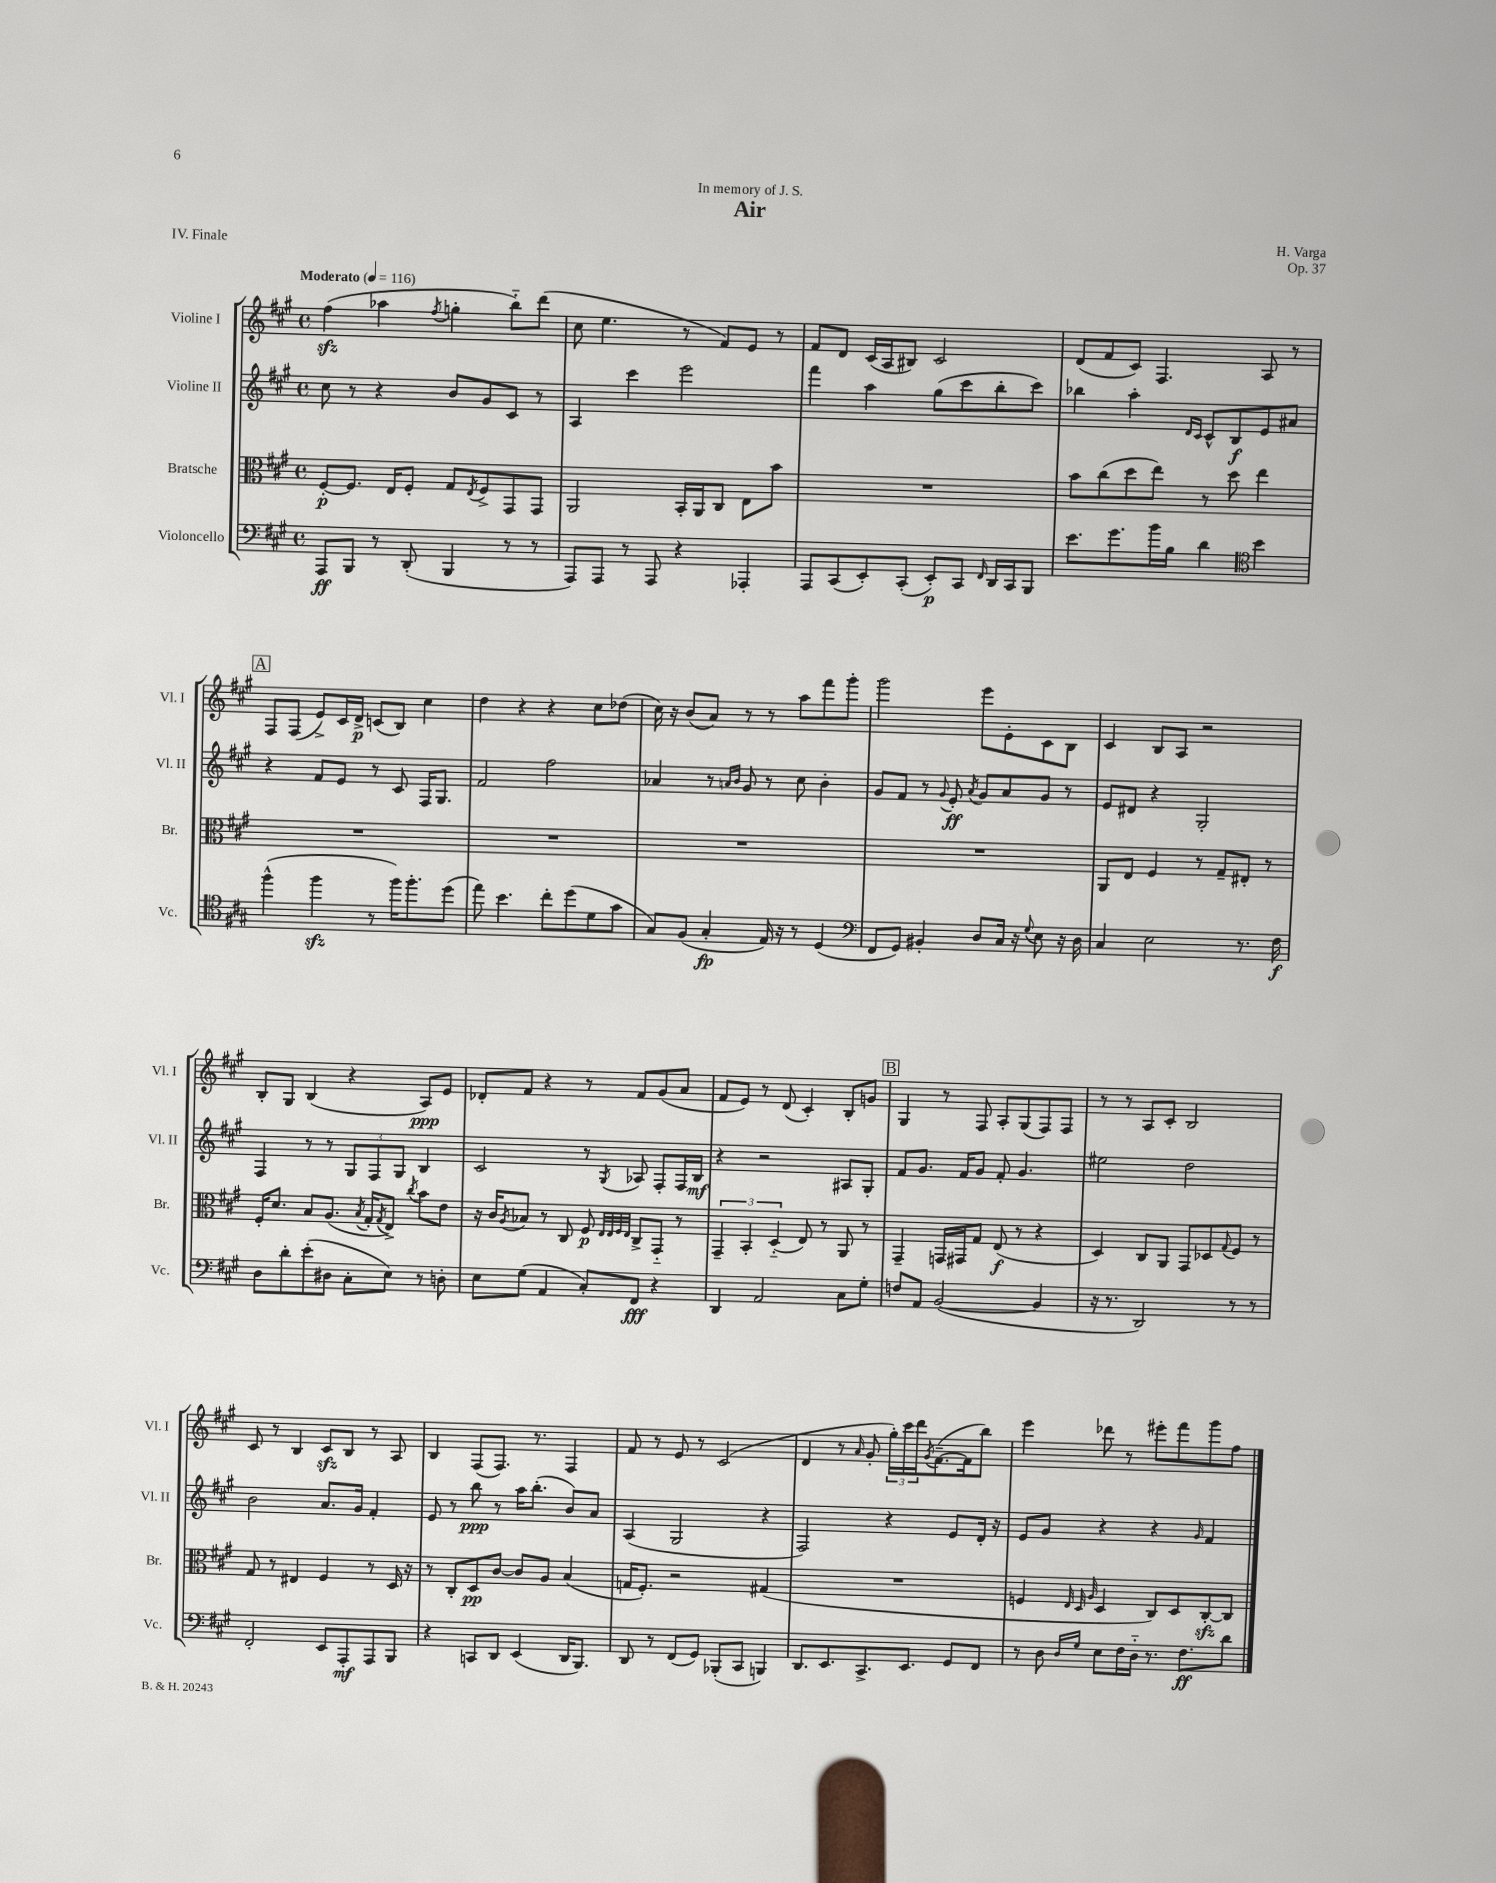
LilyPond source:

\header { title = "Air" composer = "H. Varga" dedication = "In memory of J. S." opus = "Op. 37" piece = "IV. Finale" }
<<
\new StaffGroup <<
\new Staff = "s0" \with { instrumentName = "Violine I" shortInstrumentName = "Vl. I" } {
    \clef treble \key a \major \defaultTimeSignature \time 4/4 \tempo "Moderato" 4 = 116
    fis''4\sfz( aes''4 \acciaccatura { fis''8 } g''4-. b''8-_) d'''8( |
    cis''8 e''4. r8 fis'8) e'8 r8 |
    fis'8 d'8 cis'16( a16 bis8) cis'2 |
    d'8( fis'8 cis'8) fis4. a8 r8 |
    \mark \markup { \box "A" } fis8 fis8( e'8->) cis'16 d'16->\p c'8( b8) cis''4 |
    d''4 r4 r4 cis''8 des''8( |
    cis''16) r16 b'8( a'8) r8 r8 a''8 fis'''8 gis'''8-. |
    gis'''2 e'''8 e'8-. cis'8 b8 |
    cis'4 b8 a8 r2 |
    b8-. gis8 b4( r4 a8\ppp) e'8 |
    des'8-. fis'8 r4 r8 fis'8 gis'8( a'8 |
    fis'8 e'8) r8 d'8( cis'4-.) b8-. g'8 |
    \mark \markup { \box "B" } gis4 r8 fis8 a8-. gis8( fis8) fis8 |
    r8 r8 a8 cis'8-. b2 |
    cis'8 r8 b4 cis'8\sfz b8 r8 a8 |
    b4 fis8( fis8.) r8. fis4 |
    fis'8 r8 e'8 r8 cis'2( |
    d'4 r8 \grace { a'16 } gis'8-. \tuplet 3/2 { gis''16-.) cis'''16 d'''16 } \acciaccatura { gis'8 } fis'8.~--( fis'16 b''8) |
    e'''4 des'''8 r8 eis'''8-. fis'''8 gis'''8 fis''8 \bar "|." |
}
\new Staff = "s1" \with { instrumentName = "Violine II" shortInstrumentName = "Vl. II" } {
    \clef treble \key a \major \defaultTimeSignature \time 4/4
    cis''8 r8 r4 b'8 gis'8 cis'8 r8 |
    a4 cis'''4 e'''2 |
    fis'''4 a''4 gis''8( cis'''8 b''8-. cis'''8) |
    bes''4 a''4-. \grace { d'16 cis'16 } cis'8-^ b8\f e'8 ais'8 |
    \mark \markup { \box "A" } r4 fis'8 e'8 r8 cis'8 fis16 gis8. |
    fis'2 fis''2 |
    aes'4 r8 \grace { a'16 b'16 } gis'8 r8 cis''8 b'4-. |
    gis'8 fis'8 r8 \appoggiatura { gis'8 } e'8-.\ff \acciaccatura { a'8 } gis'8 a'8 gis'8 r8 |
    e'8 dis'8 r4 gis2-. |
    fis4 r8 r8 \tuplet 3/2 { gis8 fis8 gis8 } b4 |
    cis'2 r8 \acciaccatura { gis8 } aes8 fis8-. fis16 b16\mf |
    r4 r2 ais8 gis8-. |
    \mark \markup { \box "B" } fis'8 gis'8. fis'16 gis'8 fis'8-. gis'4. |
    eis''2 d''2 |
    b'2 a'8. gis'16 fis'4-. |
    e'8 r8 b''8\ppp r8 a''16 b''8.-.( b'8) a'8 |
    a4( gis2 r4 |
    fis2) r4 e'8 d'16-. r16 |
    e'8 gis'8 r4 r4 \grace { gis'16 } fis'4 \bar "|." |
}
\new Staff = "s2" \with { instrumentName = "Bratsche" shortInstrumentName = "Br." } {
    \clef alto \key a \major \defaultTimeSignature \time 4/4
    fis8~-.\p fis8. e16 fis8-. gis8 \acciaccatura { e8 } fis8-> gis,8 gis,8 |
    a,2 b,16-. a,16 cis8 e8 b'8 |
    R1 |
    b'8 cis''8( d''8 e''8) r8 d''8 e''4 |
    \mark \markup { \box "A" } R1 |
    R1 |
    R1 |
    R1 |
    a,8 e8 fis4 r8 gis8-- eis8-. r8 |
    fis16-. d'8. b8 a8.( \acciaccatura { b8 } gis16-. \acciaccatura { gis8 } e8->) \acciaccatura { cis''8 } b'8 e'8 |
    r16 cis'16 \acciaccatura { a8 } bes8 r8 cis8 fis8\p \grace { e32 e32 fis32 e32 } cis8-> gis,8-_ r8 |
    \tuplet 3/2 { gis,4-- b,4-. d4-_( } e8) r8 a,8 r8 |
    \mark \markup { \box "B" } gis,4-- g,16 gis,16 gis8 e8\f( r8 r4 |
    d4) cis8 a,8 gis,8 des8 \appoggiatura { gis8 } fis8 r8 |
    gis8 r8 eis4 fis4 r8 d16 r16 |
    r8 cis8-. d8\pp cis'8~ cis'8 a8 b4( |
    g16 fis8.-.) r2 gis4( |
    R1 |
    f4 \grace { e32 d32 a32 } d4 cis8) d8 cis8~-.\sfz cis8 \bar "|." |
}
\new Staff = "s3" \with { instrumentName = "Violoncello" shortInstrumentName = "Vc." } {
    \clef bass \key a \major \defaultTimeSignature \time 4/4
    a,,8\ff b,,8 r8 d,8-.( b,,4 r8 r8 |
    a,,8) a,,8 r8 a,,8 r4 aes,,4-. |
    a,,8 cis,8( e,8-.) cis,8-.( e,8-.\p) cis,8 \grace { fis,16 } d,16 cis,16 b,,8 |
    e'8. gis'8. b'16 b16 d'4 \clef tenor b'4 |
    \mark \markup { \box "A" } fis''4-^( fis''4\sfz r8 fis''16) fis''8.-. d''8( |
    e''8) b'4. cis''8-. d''8( d'8 gis'8 |
    gis8) fis8( gis4-.\fp e16) r16 r8 d4( |
    \clef bass fis,8 gis,8) bis,4-. d8 cis16 r16 \appoggiatura { gis8 } e8 r16 d16 |
    cis4 e2 r8. fis16\f |
    d8 d'8-. e'8-.( dis8 cis8-. e8) r8 d8-. |
    e8 gis8( a,4 cis8-.) fis,8\fff r4 |
    d,4 a,2 cis8 gis8-. |
    \mark \markup { \box "B" } f8 a,8 b,2~( b,4 |
    r16 r8. d,2) r8 r8 |
    fis,2-. e,8 a,,8-.\mf a,,8 b,,8 |
    r4 c,8 d,8 e,4( d,16 b,,8.) |
    d,8 r8 fis,8( gis,8) bes,,8-.( cis,8 b,,4) |
    d,8. e,8. cis,8.-> e,8. gis,8 fis,8 |
    r8 d8 \grace { d16 gis16 } e8 fis16 d16-_ r8. fis8.\ff d'8 \bar "|." |
}
>>
>>
\layout { \context { \Score \remove "Bar_number_engraver" } }
